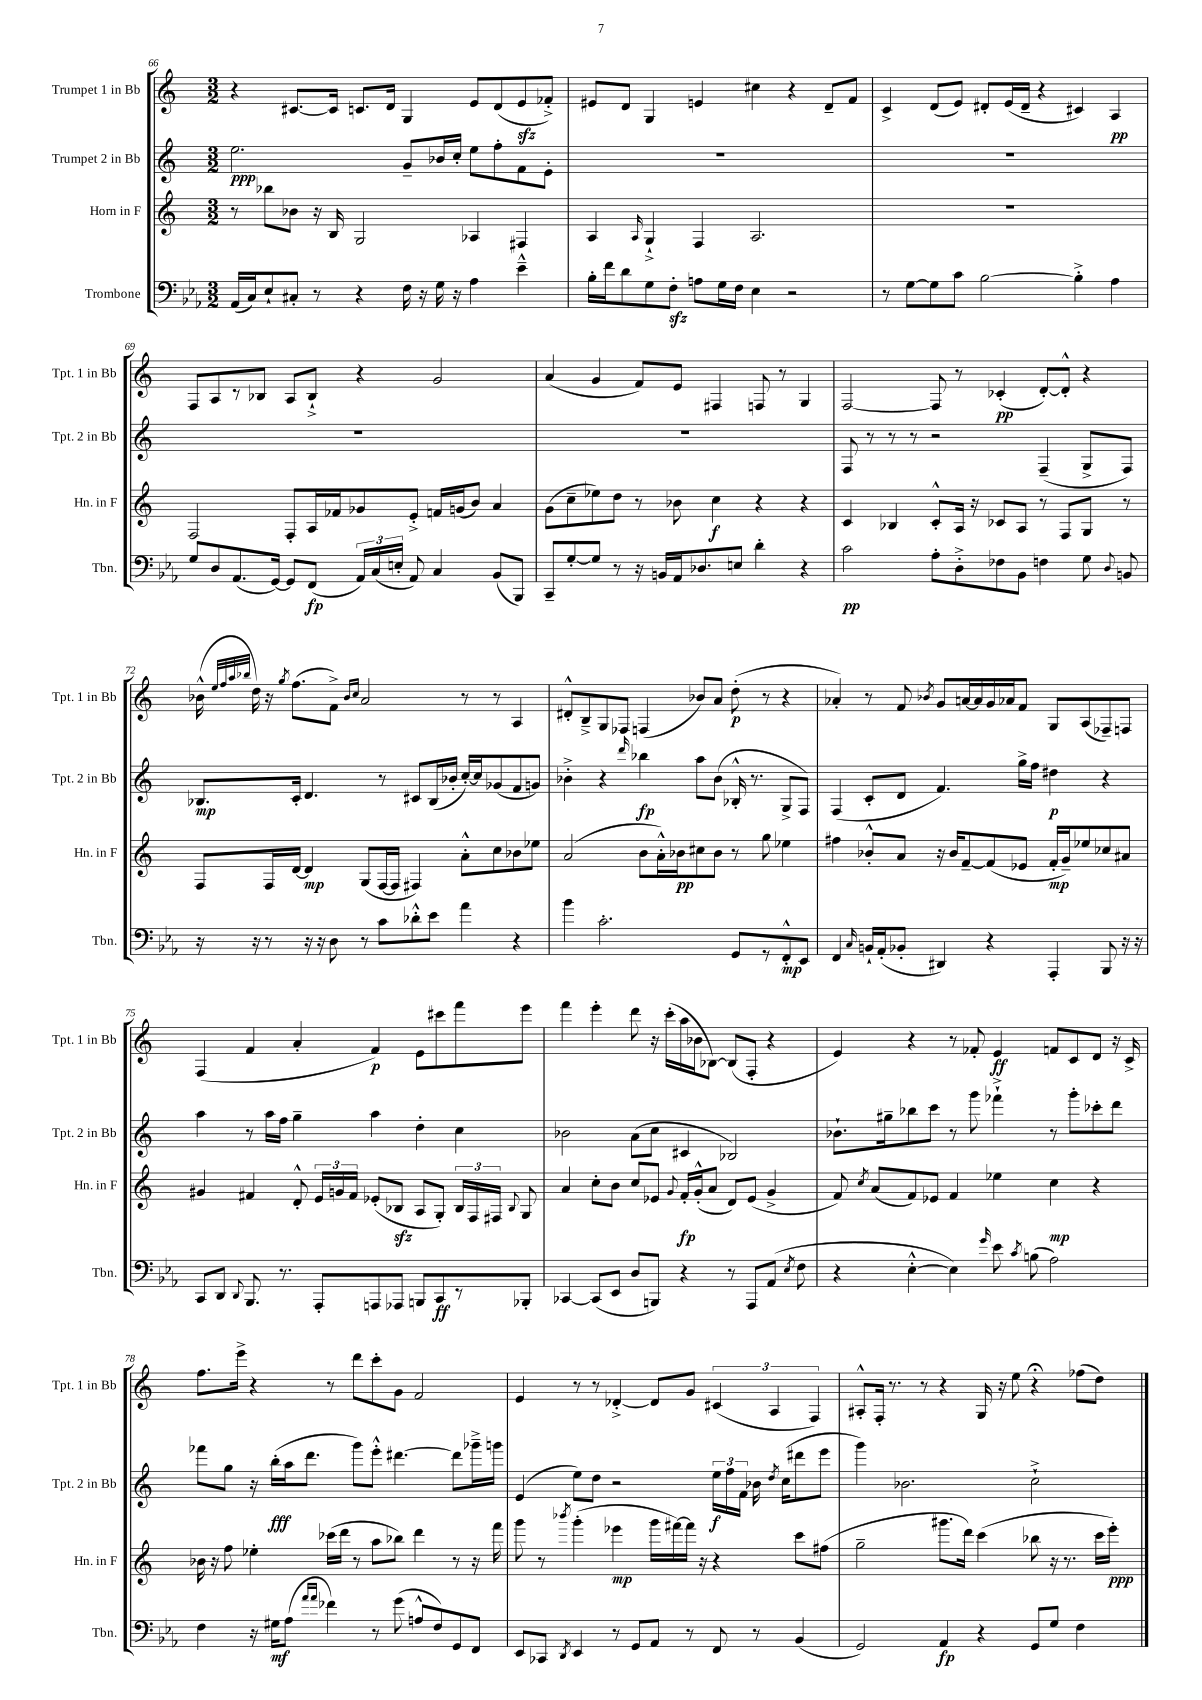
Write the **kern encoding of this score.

**kern	**kern	**kern	**kern
*staff4	*staff3	*staff2	*staff1
*clefF4	*clefG2	*clefG2	*clefG2
*k[b-e-a-]	*k[]	*k[]	*k[]
*M3/2	*M3/2	*M3/2	*M3/2
(16AA-/LL	8r	2.ee\	4r
16C/J)	.	.	.
8E-`/	8bb-\L	.	.
8C#'/J	8b-\J	.	[8.c#/L
8r	16r	.	.
.	16B/	.	16c#/]Jk
4r	2G/	.	8.c/L
.	.	.	16d/Jk
16F\	.	8g~/L	4G/
16r	.	.	.
16G\	.	16b-/L	.
16r	.	16cc'/JJ	.
4A-\	4A-/	8ee\L	8e/L
.	.	8ff'\	(8d/
4e-~^^\	4F#/	8f\	8e/
.	.	8e'\J	8f-'^/J)
=	=	=	=
16B-'\LL	4A/	1.r	8e#/L
16f\J	.	.	.
8d\	.	.	8d/J
.	16qqA/	.	.
8G\	4G`^/	.	4G/
8F'\J	.	.	.
8A\L	4F/	.	4e/
16G\L	.	.	.
16F\JJ	.	.	.
4E-\	2.A/	.	4cc#\
2r	.	.	4r
.	.	.	8d~/L
.	.	.	8f/J
=	=	=	=
8r	1.r	1.r	4c^/
[8G\L	.	.	.
8G\]	.	.	(8d/L
8c\J	.	.	8e/J)
[2B-\	.	.	8d#'/L
.	.	.	(16e/L
.	.	.	16d#~/JJ
.	.	.	4r
4B-'^\]	.	.	4c#/)
4A-\	.	.	4A/
=	=	=	=
8G/L	2F/	1.r	8F/L
8D/	.	.	8A/
(8.AA-/	.	.	8r
.	.	.	8B-/J
[16GG/Jk)	.	.	.
8GG/]L	8F'/L	.	8A/L
(8FF/J	16A/L	.	8B-`^/J
.	16f-/J	.	.
24AA-/LL)	8g-/	.	4r
(24C/	.	.	.
24E'/JJ	.	.	.
8AA-/)	8e'^/J	.	.
4C/	16f/LL	.	2g/
.	(16g/J	.	.
.	8b/J)	.	.
(8BB-/L	4a/	.	.
8BBB-/J)	.	.	.
=	=	=	=
8CC~/L	(8g\L	1.r	(4a/
[8G'/	8cc~\	.	.
8G/]J	8ee-\)	.	4g/
8r	8dd\J	.	.
16r	8r	.	8f/L)
16BB/LL	.	.	.
16AA-/J	8b-\	.	8e/J
8.D-/	.	.	.
.	4cc\	.	4F#/
8E/J	.	.	.
4d'\	4r	.	8F/
.	.	.	8r
4r	4r	.	4G/
=	=	=	=
2c\	4c/	8F/	[2F/
.	.	8r	.
.	4B-/	8r	.
.	.	8r	.
8A-'\L	8c'^^/L	2r	8F/]
8D'^\	16A/Jk	.	8r
.	16r	.	.
8F-\	8c-/L	.	(4c-'/
8BB-\J	8A/J	.	.
4F\	8r	(4F~/	[8d'/L)
.	8F/L	.	8d'^^/]J
8G\	8G/J	8G^/L	4r
8qqD/	.	.	.
8BB/	8r	8F/J)	.
=	=	=	=
16r	8F/L	8.B-/L	(16b-^^\
.	.	.	32qqee/LLL
.	.	.	32qqff/
.	.	.	32qqaa/
.	.	.	32qqbb-/JJJ
16r	.	.	16dd\)
8r	16F/L	.	16r
.	.	.	8qgg/
.	[16d/JJ	16c'/Jk	(8.ff\L
16r	4d/]	4.d/	.
16r	.	.	.
8D\	.	.	8f^\J)
.	.	.	16qqb-/LL
.	.	.	16qqcc/JJ
8r	(8G/L	.	2a/
8c\L	[16F/L	8r	.
.	16F/]JJ	.	.
8d-'^^\	4F#/)	8c#/L	.
8e-\J	.	(16B-/L	.
.	.	16b-'/JJ	.
4a-\	8a'^^\L	[16cc'/LL)	8r
.	.	16cc/]J	.
.	8cc\	(8g-/	8r
4r	8b-\	8f/	4A/
.	8ee-\J	8g/J)	.
=	=	=	=
4b-\	(2a/	4b-'^\	8d#'^^/L
.	.	.	8B~^/
2.c'\	.	4r	8G/
.	.	.	8F-/J
.	.	16qqddd/	.
.	8b\L	4bb-\	(4F/
.	16a'^^\L)	.	.
.	16b-\J	.	.
.	8cc#\	8aa\L	8b-/L)
.	8b-\J	(8b-\J	8a/J
8GG/L	8r	16B-'^^/	(8dd'\
.	.	8.r	.
8r	8gg\	.	8r
8FF'^^/	4ee-\	8G^/L	4r
8EE-/J	.	8F/J)	.
=	=	=	=
4FF/	4ff#\	(4F/	4a-'/)
16qqC/	.	.	.
16BB`/LL	8b-'^^/L	8c'/L	8r
(16AA-'/J	.	.	.
8BB-'/J	8a/J	8d/J	8f/
.	.	.	8qb-/
4DD#/)	16r	4.f/)	8g/L
.	16b-/LK	.	.
.	[8f~/	.	[16a/L
.	.	.	16a/]
4r	(8f/]	.	16g/
.	.	.	16a-/J
.	8e-/J	16gg^\LL	8f/J
.	.	16ff\JJ	.
4AAA-'/	16f'/LL	4dd#\	8G/L
.	16g~/J)	.	.
.	8ee-/	.	(8A/
8BBB-/	8cc-/	4r	8F-~/)
16r	8a#/J	.	8F/J
16r	.	.	.
=	=	=	=
8CC/L	4g#/	4aa\	(4F/
8DD/J	.	.	.
8qqDD/	.	.	.
8.BBB-/	4f#/	8r	4f/
.	.	16aa\LL	.
8.r	.	16ff\JJ	.
.	8d'^^/	4gg~\	4a'/
8AAA-'/L	24e/LL	.	.
.	24g/	.	.
.	24f#/JJ	.	.
8AAA/	(8e-'/L	4aa\	4f/)
8AAA-/J	8B-/J	.	.
8BBB/L	8A/L	4dd'\	8e\L
8CC/	8G'/J)	.	8ccc#\
8r	24B-/LL	4cc\	8fff\
.	24F/	.	.
.	24F#/JJ	.	.
.	8qqB-/	.	.
8BBB-'/J	8G/	.	8eee\J
=	=	=	=
[4CC-/	4a/	2b-\	4fff\
(8CC-/]L	8cc'\L	.	4eee'\
8EE-/J	8b\J	.	.
8D/L	8cc/L	(8a\L	8ddd\
8BBB/J)	8e-/J	8cc\J	16r
.	.	.	(16ccc'\LL
.	8qqg/	.	.
4r	16f'/LL	4c#/	16aa\
.	(16g'^^/J	.	16b-\J
.	8a/J	.	[8B-\J)
8r	8d/L)	2B-/)	(8B-/]L
8AAA-/L	(8e-/J	.	8F'/J
(8AA-/J	4g^/	.	4r
8qE-/	.	.	.
8F\	.	.	.
=	=	=	=
4r	8f/)	8.b-`\L	4e/)
.	8qcc/	.	.
.	(8a/L	.	.
.	.	16gg#~\k	.
[4E-'^^\	8f/)	8bb-\	4r
.	8e-/J	8ccc\J	.
4E-\])	4f/	8r	8r
.	.	8ggg\	8f-'/
16qqg/	.	.	.
8e-\	4ee-\	4fff-`^\	4e/
8qc/	.	.	.
(8B\	.	.	.
2A-\)	4cc\	8r	8f/L
.	.	8ggg'\L	8c/
.	4r	8ccc-'\	8d/J
.	.	8ddd\J	16r
.	.	.	16c^/
=	=	=	=
4F\	16b-\	8fff-\L	8.ff\L
.	16r	.	.
.	8ff\	8gg\J	.
.	.	.	16eee^\Jk
16r	4ee-'\	16r	4r
16G#\LK	.	(16bb'\LL	.
(8A-\J	.	16aa\J	.
.	.	8.ddd\J	.
16qqa-/LL	.	.	.
16qqa-/JJ	.	.	.
4f-\)	(16ccc-\LL	.	8r
.	16ddd\JJ	.	.
.	8r	8ggg\L)	8ddd\L
8r	8aa\L	8eee'^^\J	8ccc'\
(8g\	8bb-\J)	[4.ddd#\	8g\J
8A^^/L	4ddd\	.	2f/
8F/)	.	.	.
8GG/	8r	8ddd#\]L	.
8FF/J	16r	16ggg-~^\L	.
.	16fff\	16ggg\JJ	.
=	=	=	=
8EE-/L	8ggg\	(4e/	4e/
8CC-/J	8r	.	.
8qDD/	8qbbb-/	.	.
4EE-/	(4ggg'\	8ee\L)	8r
.	.	8dd\J	8r
8r	4eee-\	2r	[4d-'^/
8GG/L	.	.	.
8AA-/J	16ggg\LL	.	8d-/]L
.	[16fff#\)	.	.
8r	16fff#\]JJ	.	8g/J
.	16r	.	.
8FF/	4r	24ee\LL	(6c#/
.	.	24ff\	.
.	.	24f\JJ	.
8r	.	16b-\	.
.	.	.	6A/
.	.	8qdd/	.
.	.	(16cc\LK	.
(4BB-/	8ccc\L	8ddd#\	.
.	.	.	6F/)
.	(8ff#\J	8eee\J	.
=	=	=	=
2GG/)	2gg~\	4ggg\)	8A#'^^/L
.	.	.	16F'/Jk
.	.	.	8.r
.	.	2.b-\	.
.	.	.	8r
4AA-/	8.ggg#\L	.	4r
.	16ddd\Jk)	.	.
4r	(4ccc\	.	16G/
.	.	.	16r
.	.	.	8ee\
8GG/L	8bb-\	2cc`^\	4r;
8G/J	16r	.	.
.	8.r	.	.
4F\	.	.	(8ff-\L
.	16ccc\LL	.	8dd\J)
.	16eee'\JJ)	.	.
==	==	==	==
*-	*-	*-	*-
